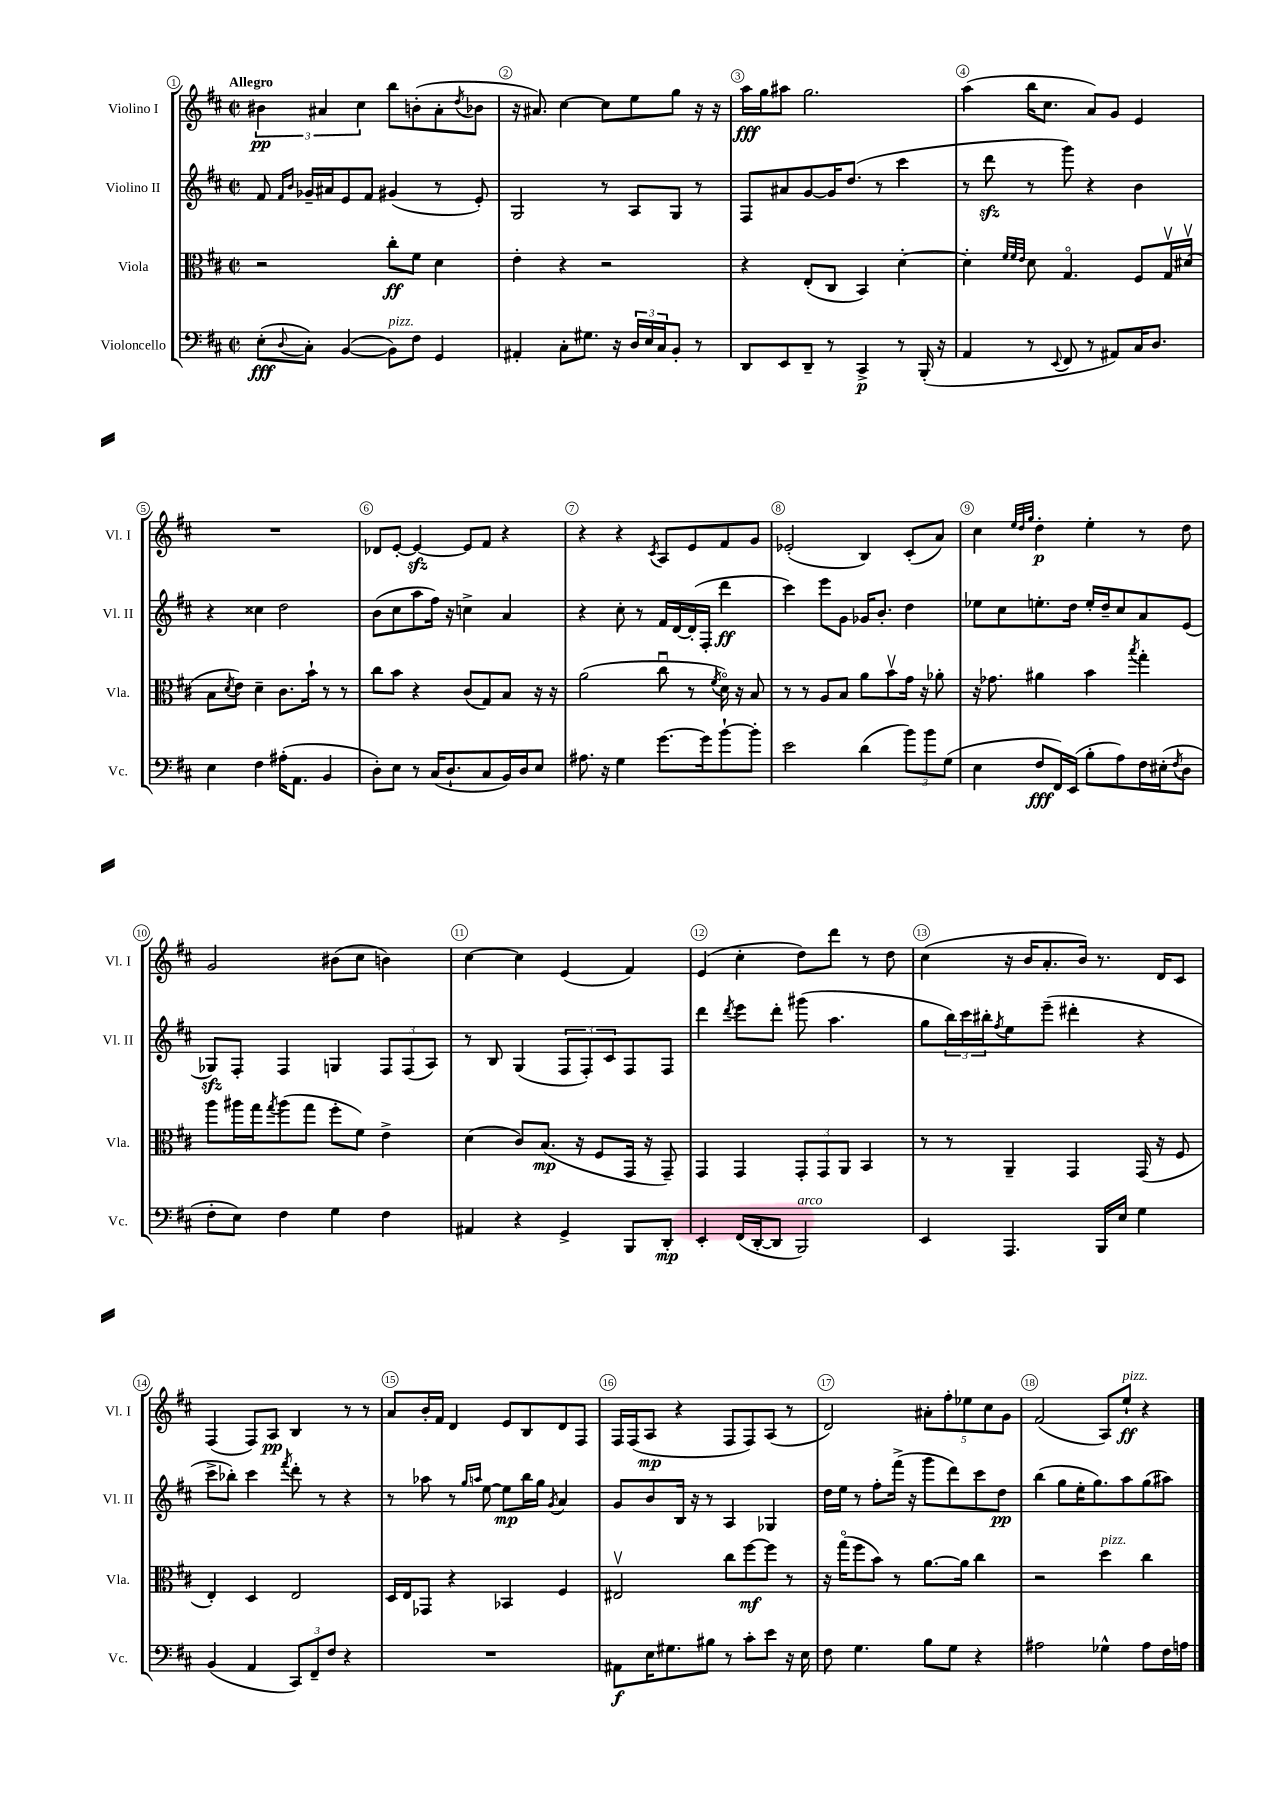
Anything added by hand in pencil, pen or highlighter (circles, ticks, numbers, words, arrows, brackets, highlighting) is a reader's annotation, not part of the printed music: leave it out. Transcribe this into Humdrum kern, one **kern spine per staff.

**kern	**kern	**kern	**kern
*staff4	*staff3	*staff2	*staff1
*clefF4	*clefC3	*clefG2	*clefG2
*k[f#c#]	*k[f#c#]	*k[f#c#]	*k[f#c#]
*M2/2	*M2/2	*M2/2	*M2/2
*met(c|)	*met(c|)	*met(c|)	*met(c|)
(8E'\L	2r	8f#/	6b#\
.	.	16qqf#/LL	.
8qqD/	.	16qqb/JJ	.
8C#'\J)	.	16g-~/LL	.
.	.	.	6a#/
.	.	16a#/J	.
([4BB/	.	8e/	.
.	.	.	6cc#\
.	.	8f#/J	.
8BB\]L)	8cc#'\L	(4g#/	8bb\L
8F#\J	8f#\J	.	(8b'\
4GG/	4d\	8r	8a#'\
.	.	.	8qdd/
.	.	8e'/)	8b-\J
=	=	=	=
4AA#'/	4e'\	2G/	16r
.	.	.	8.a#/)
8C#'\L	4r	.	[4cc#\
8.G#\J	.	.	.
.	2r	8r	8cc#\]L
16r	.	.	.
24D/LL	.	8A/L	8ee\
24E/	.	.	.
24C#/J	.	.	.
8BB'/J	.	8G/J	8gg\J
8r	.	8r	16r
.	.	.	16r
=	=	=	=
8DD/L	4r	8F#/L	16aa\LL
.	.	.	16gg\J
8EE/	.	8a#/	8aa#\J
8DD~/J	(8E'/L	[8g/	2.gg\
8r	8C#/J	16g/]K	.
.	.	(8.dd/J	.
4CC#^/	4BB/)	.	.
.	.	8r	.
8r	[4d'\	4ccc#\	.
(16BBB'/	.	.	.
16r	.	.	.
=	=	=	=
4AA/	4d'\]	8r	(4aa\
.	.	8ddd\	.
.	32qqf#/LLL	.	.
.	32qqf#/	.	.
.	32qqe/JJJ	.	.
8r	8d\	8r	16bb\LK
.	.	.	8.cc#\J
8qqEE/	.	.	.
8FF#/	4.Go/	8ggg\)	.
8r	.	4r	8a/L)
8AA#/L)	.	.	8g/J
16C#/K	8F#/L	4b\	4e/
8.D/J	.	.	.
.	16Gv/L	.	.
.	(16d#v/JJ	.	.
=	=	=	=
4E\	8B\L	4r	1r
.	8qd/	.	.
.	8e\J)	.	.
4F#\	4d~\	4cc##\	.
(16A#'\LK	8.c#\L	2dd\	.
8.AA\J	.	.	.
.	16b`\Jk	.	.
4BB/	8r	.	.
.	8r	.	.
=	=	=	=
8D'\L)	8cc#\L	(8b\L	8d-/L
8E\J	8b\J	8cc#\	[8e'/J
8r	4r	8aa\	4e/_
(16C#/LK	.	16ff#\Jk)	.
8.D`/	.	16r	.
.	(8c#/L	4cc^\	8e/]L
8C#/	8G/)	.	8f#/J
16BB/L)	8B/J	4a/	4r
16D/J	.	.	.
8E/J	16r	.	.
.	16r	.	.
=	=	=	=
8.A#\	(2a\	4r	4r
16r	.	.	.
4G\	.	8cc#'\	4r
.	.	8r	.
.	.	.	8qc#/
[8.g\L	8cc#u\	16f#/LL	8A/L
.	.	[16d/	.
.	8r	(16d'/]	8e/
16g\]k	.	16F#'/JJ	.
.	8qf#/	.	.
[8b`\	16do\)	4ddd\	8f#/
.	16r	.	.
8b'\]J	8B/	.	8g/J
=	=	=	=
2e\	8r	4ccc#\)	(2e-'/
.	8r	.	.
.	8A/L	8eee\L	.
.	8B/J	8g\J	.
(4d\	8a\L	16g-/LK	4B/)
.	.	8.b'/J	.
.	8bv\	.	.
12b\L)	16g\Jk	4dd\	(8c#'/L
.	16r	.	.
12b\	.	.	.
.	8a-'\	.	8a/J)
(12G\J	.	.	.
=	=	=	=
4E\	16r	8ee-\L	4cc#\
.	8.g-\	.	.
.	.	8cc#\	.
.	.	.	32qqee/LLL
.	.	.	32qqdd/
.	.	.	32qqgg/JJJ
8F#/L	4a#\	8.ee'\	4dd'\
16FF#/L)	.	.	.
(16EE/JJ	.	16dd\Jk	.
8B'\L	4b\	16ee'/LL	4ee'\
.	.	16dd~/J	.
8A\)	.	8cc#/	.
.	8qbb/	.	.
16F#\L	4gg'\	8a/	8r
(16E#'\J	.	.	.
8qF#/	.	.	.
8D\J	.	(8e/J	8dd\
=	=	=	=
8F#'\L	8aa\L	8G-/L)	2g/
8E\J)	16aa#\L	8F#'/J	.
.	16gg\J	.	.
.	8qgg/	.	.
4F#\	(8aa#\	4F#/	.
.	8gg\J	.	.
4G\	8ff#'\L	4G/	(8b#\L
.	8f#\J)	.	8cc#\J
4F#\	4e^\	12F#/L	4b\)
.	.	(12F#/	.
.	.	12A/J)	.
=	=	=	=
4AA#/	(4d\	8r	[4cc#\
.	.	8B/	.
4r	8c#/L)	(4G/	4cc#\]
.	(8.B/J	.	.
4GG^/	.	12F#/L	(4e/
.	16r	.	.
.	.	12F#'/)	.
.	8F#/L	.	.
.	.	12c#/	.
8BBB/L	16GG/Jk	8F#/	4f#/)
.	16r	.	.
8DD'/J	8GG~/)	8F#/J	.
=	=	=	=
4EE'/	4GG/	4ddd\	(4e/
.	.	8qddd/	.
(16FF#/LL	4GG/	8eee\L	4cc#'\
[16DD'/J	.	.	.
8DD/]J	.	8ddd'\J	.
2BBB/)	12GG'/L	(8ggg#\	8dd\L)
.	12GG/	.	.
.	.	4.aa\	8ddd\J
.	12AA/J	.	.
.	4BB/	.	8r
.	.	.	8dd\
=	=	=	=
4EE/	8r	8gg\L	(4cc#\
.	8r	24bb\L)	.
.	.	24ccc#\	.
.	.	24bb#'\J	.
.	.	8qff#/	.
4.AAA/	4AA~/	8ee\	16r
.	.	.	16b/LK
.	.	(8eee~\J	8.a'/
.	4GG/	4ddd#'\	.
.	.	.	16b/Jk)
16BBB/LL	.	.	8.r
16E/JJ	.	.	.
4G\	(16GG/	4r	.
.	16r	.	16d/LK
.	8F#/	.	8c#/J
=	=	=	=
(4BB/	4E'/)	8ccc#^\L	(4F#/
.	.	8bb-'\J)	.
4AA/	4D/	4ccc#\	8F#/L)
.	.	.	8A/J
.	.	8qfff#/	.
12CC#/L)	2E/	8ddd'\	4B/
12FF#~/	.	.	.
.	.	8r	.
12F#/J	.	.	.
4r	.	4r	8r
.	.	.	8r
=	=	=	=
1r	16D/LL	8r	8a/L
.	16E/J	.	.
.	8GG-/J	8aa-\	16b'/L
.	.	.	16f#/JJ
.	4r	8r	4d/
.	.	16qqgg/LL	.
.	.	16qqaa/JJ	.
.	.	[8ee\	.
.	4BB-/	8ee\]L	8e/L
.	.	16bb\L	8B/
.	.	16gg\JJ	.
.	.	8qg/	.
.	4F#/	4a/	8d/
.	.	.	8F#/J
=	=	=	=
8AA#\L	2E#v/	8g/L	16F#/LL
.	.	.	(16F#/J
16E\K	.	8b/	8A/J
8.G#\	.	.	.
.	.	16B/Jk	4r
.	.	16r	.
8B#\J	.	8r	.
8r	8cc#\L	4A/	8F#/L
8c#'\L	[8ff#\	.	8F#/)
8e\J	8ff#\]J	4G-/	(8A/J
16r	8r	.	8r
16E\	.	.	.
=	=	=	=
8F#\	16r	16dd\LL	2d/)
.	(16ggo\LK	16ee\JJ	.
4.G\	8ff#\	8r	.
.	8b\J)	8ff#'\L	.
.	8r	(16fff#^\Jk	.
.	.	16r	.
8B\L	[8.a\L	8ggg\L	10a#'\L
.	.	.	10ff#'\
8G\J	.	8ddd\)	.
.	16a\]Jk	.	.
.	.	.	10ee-\
4r	4cc#\	8ccc#\	.
.	.	.	10cc#\
.	.	8dd\J	.
.	.	.	10g\J
=	=	=	=
2A#\	2r	(4bb\	(2f#/
.	.	8gg\L	.
.	.	16ee'\K	.
.	.	8.gg\)	.
4G-^^\	4dd\	.	8A/L)
.	.	8aa\	8ee`/J
8A#\L	4cc#\	(8gg\	4r
16F#\L	.	8aa#\J)	.
16A\JJ	.	.	.
==	==	==	==
*-	*-	*-	*-
